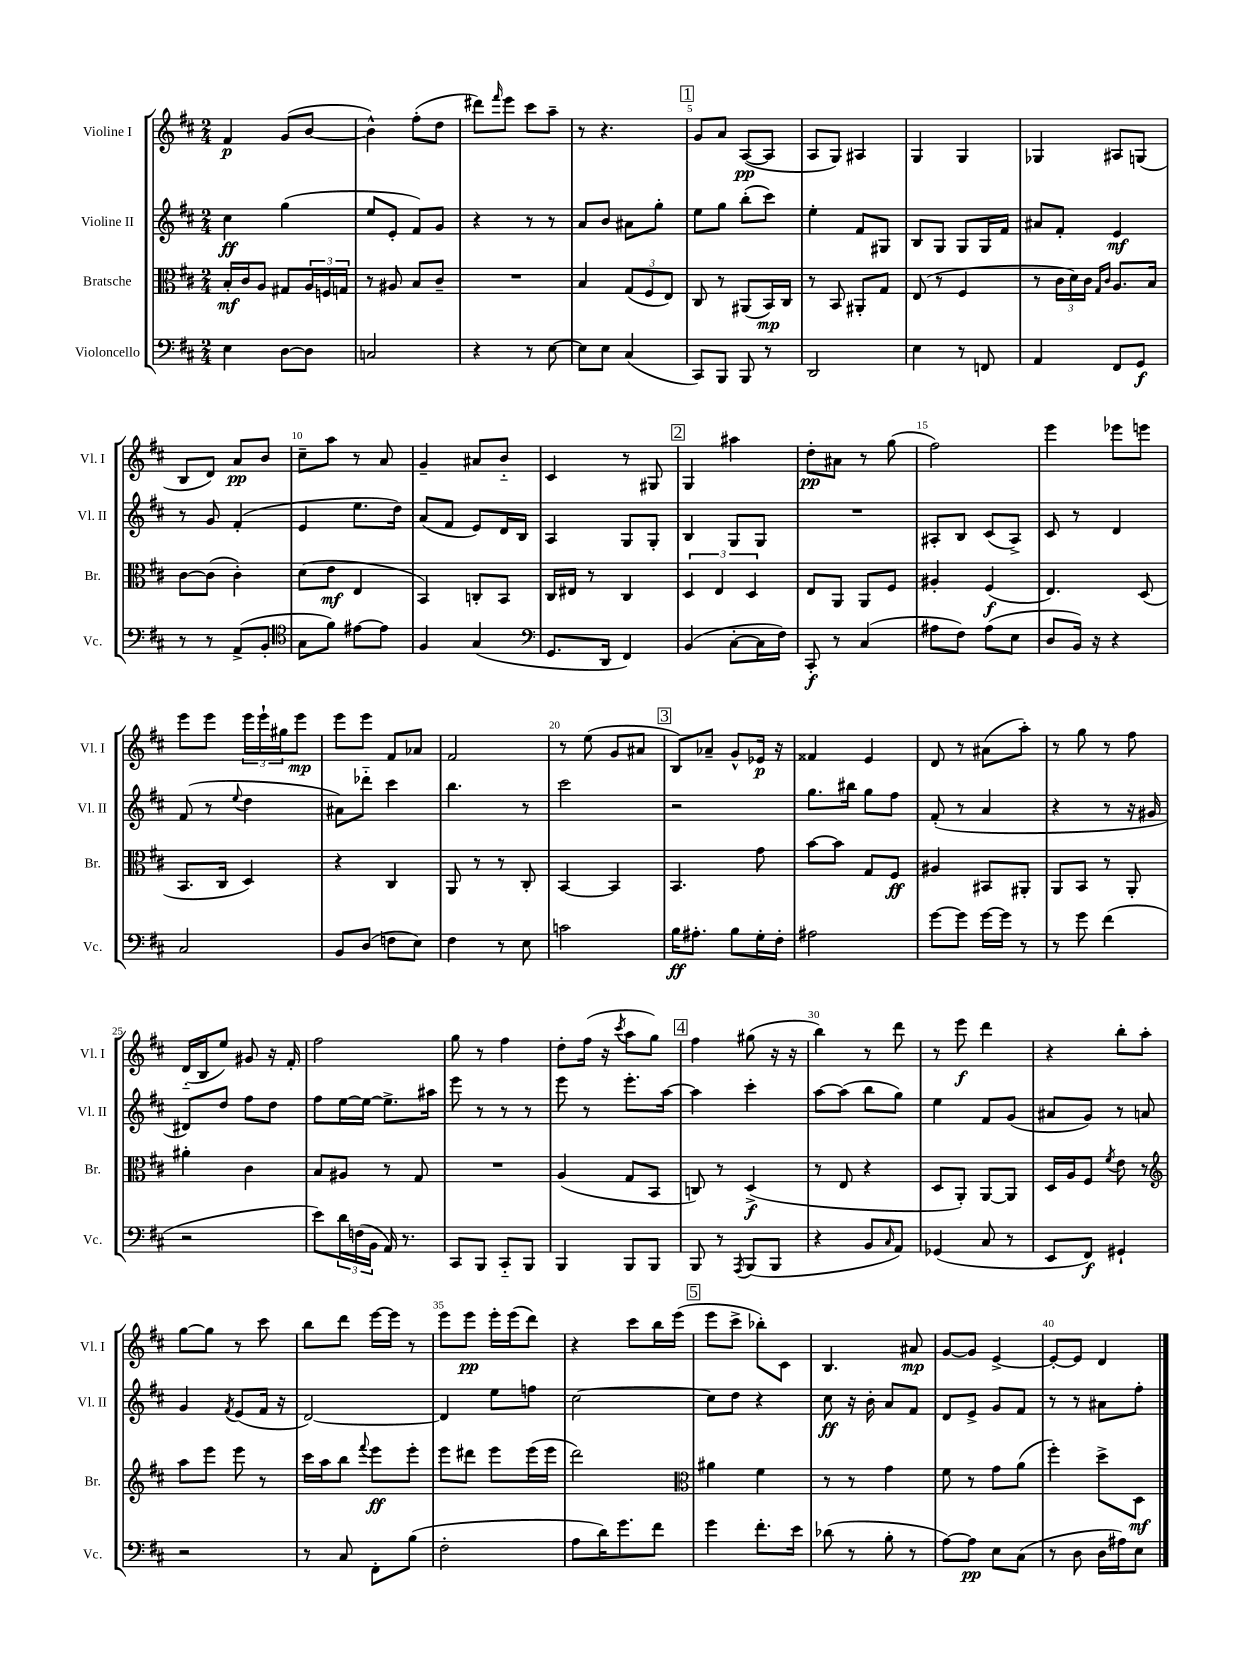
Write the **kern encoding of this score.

**kern	**dynam	**kern	**dynam	**kern	**dynam	**kern	**dynam
*part4	*part4	*part3	*part3	*part2	*part2	*part1	*part1
*staff4	*staff4	*staff3	*staff3	*staff2	*staff2	*staff1	*staff1
*I"Violoncello	*	*I"Bratsche	*	*I"Violine II	*	*I"Violine I	*
*I'Vc.	*	*I'Br.	*	*I'Vl. II	*	*I'Vl. I	*
*clefF4	*	*clefC3	*	*clefG2	*	*clefG2	*
*k[f#c#]	*	*k[f#c#]	*	*k[f#c#]	*	*k[f#c#]	*
*M2/4	*	*M2/4	*	*M2/4	*	*M2/4	*
=1	=1	=1	=1	=1	=1	=1	=1
4E\	.	16B'/LL	mf	4cc#\	ff	4f#/	p
.	.	16c#/J	.	.	.	.	.
.	.	8A/J	.	.	.	.	.
[8D\L	.	8G#X/L	.	(4gg\	.	(8g/L	.
8D\J]	.	24A/L	.	.	.	[8b/J	.
.	.	24Fn/	.	.	.	.	.
.	.	24Gn/JJ	.	.	.	.	.
=2	=2	=2	=2	=2	=2	=2	=2
2Cn/	.	8r	.	8ee/L	.	4b^^\])	.
.	.	8A#X/	.	8e'/J	.	.	.
.	.	8B/L	.	8f#/L)	.	(8ff#'\L	.
.	.	8c#~/J	.	8g/J	.	8dd\J	.
=3	=3	=3	=3	=3	=3	=3	=3
4r	.	2r	.	4r	.	8ddd#X\L)	.
.	.	.	.	.	.	16qqfff#/	.
.	.	.	.	.	.	8eee\J	.
8r	.	.	.	8r	.	8ccc#\L	.
[8E\	.	.	.	8r	.	8aa~\J	.
=4	=4	=4	=4	=4	=4	=4	=4
8E\L]	.	4B/	.	8a/L	.	8r	.
8E\J	.	.	.	8b/J	.	4.r	.
(4C#/	.	(12G/L	.	8a#X\L	.	.	.
.	.	12F#/	.	.	.	.	.
.	.	.	.	8gg'\J	.	.	.
.	.	12E/J)	.	.	.	.	.
!!LO:REH:place=s1:t=1
=5	=5	=5	=5	=5	=5	=5	=5
8CC#/L)	.	8C#/	.	8ee\L	.	8g/L	.
8BBB/J	.	8r	.	8gg\J	.	8a/J	.
8BBB/	.	(8AA#X/L	.	(8bb'\L	.	([8A/L	pp
8r	.	16BB/L)	mp	8ccc#\J)	.	8A/J]	.
.	.	16C#/JJ	.	.	.	.	.
=6	=6	=6	=6	=6	=6	=6	=6
2DD/	.	8r	.	4ee'\	.	8A/L	.
.	.	8BB/	.	.	.	8G/J)	.
.	.	8AA#X'/L	.	8f#/L	.	4A#X/	.
.	.	8G/J	.	8G#X/J	.	.	.
=7	=7	=7	=7	=7	=7	=7	=7
4E\	.	(8E/	.	8B/L	.	4G/	.
.	.	8r	.	8G/J	.	.	.
8r	.	4F#/	.	8G/L	.	4G/	.
8FFn/	.	.	.	16G/L	.	.	.
.	.	.	.	16f#/JJ	.	.	.
=8	=8	=8	=8	=8	=8	=8	=8
4AA/	.	8r	.	8a#X/L	.	4G-X/	.
.	.	24c#\LL	.	8f#'/J	.	.	.
.	.	24d\)	.	.	.	.	.
.	.	24c#\JJ	.	.	.	.	.
.	.	16qqG/LL	.	.	.	.	.
.	.	16qqc#/JJ	.	.	.	.	.
8FF#/L	.	8.A/L	.	4e/	mf	8A#X/L	.
8GG/J	f	.	.	.	.	(8Gn/J	.
.	.	16B/Jk	.	.	.	.	.
!!LO:LB:g=z
=9	=9	=9	=9	=9	=9	=9	=9
8r	.	[8c#\L	.	8r	.	8B/L	.
8r	.	(8c#\J]	.	8g/	.	8d/J)	.
(8AA^/L	.	4c#'\)	.	(4f#'/	.	8a/L	pp
8BB'/J	.	.	.	.	.	8b/J	.
=10	=10	=10	=10	=10	=10	=10	=10
*clefC4	*	*	*	*	*	*	*
8G\L	.	(8d\L	.	4e/	.	8cc#~\L	.
8f#\J)	.	8e\J	mf	.	.	8aa\J	.
[8e#X\L	.	4E/	.	8.ee\L	.	8r	.
8e#\J]	.	.	.	.	.	8a/	.
.	.	.	.	16dd\Jk)	.	.	.
=11	=11	=11	=11	=11	=11	=11	=11
4F#/	.	4BB/)	.	(8a/L	.	4g~/	.
.	.	.	.	8f#/J	.	.	.
(4G/	.	8Cn'/L	.	8e/L)	.	8a#X/L	.
.	.	8BB/J	.	16d/L	.	8b/J	.
.	.	.	.	16B/JJ	.	.	.
=12	=12	=12	=12	=12	=12	=12	=12
*clefF4	*	*	*	*	*	*	*
8.GG/L	.	16C#/LL	.	4A/	.	4c#/	.
.	.	16E#X/JJ	.	.	.	.	.
.	.	8r	.	.	.	.	.
16DD/Jk	.	.	.	.	.	.	.
4FF#/)	.	4C#/	.	8G/L	.	8r	.
.	.	.	.	8G'/J	.	8G#X/	.
!!LO:REH:place=s1:t=2
=13	=13	=13	=13	=13	=13	=13	=13
(4BB/	.	6D/	.	4B/	.	4G/	.
.	.	6E/	.	.	.	.	.
[8C#'\L	.	.	.	8G/L	.	4aa#X\	.
.	.	6D/	.	.	.	.	.
16C#\L]	.	.	.	8G/J	.	.	.
16F#\JJ)	.	.	.	.	.	.	.
=14	=14	=14	=14	=14	=14	=14	=14
8CC#'/	f	8E/L	.	2r	.	8dd'\L	pp
8r	.	8AA/J	.	.	.	8a#X\J	.
(4C#/	.	8AA/L	.	.	.	8r	.
.	.	8F#/J	.	.	.	(8gg\	.
=15	=15	=15	=15	=15	=15	=15	=15
8A#X\L	.	4A#X'/	.	8A#X'/L	.	2ff#\)	.
8F#\J)	.	.	.	8B/J	.	.	.
(8A#\L	.	(4F#/	f	(8c#/L	.	.	.
8E\J	.	.	.	8A#^/J)	.	.	.
=16	=16	=16	=16	=16	=16	=16	=16
8D/L	.	4.E/)	.	8c#/	.	4eee\	.
16BB/Jk)	.	.	.	8r	.	.	.
16r	.	.	.	.	.	.	.
4r	.	.	.	4d/	.	8eee-X\L	.
.	.	(8D/	.	.	.	8eeen\J	.
!!LO:LB:g=z
=17	=17	=17	=17	=17	=17	=17	=17
2C#/	.	8.BB/L	.	(8f#/	.	8eee\L	.
.	.	.	.	8r	.	8eee\J	.
.	.	16C#/Jk	.	.	.	.	.
.	.	.	.	8qqee/	.	.	.
.	.	4D/)	.	4dd\	.	24eee\LL	.
.	.	.	.	.	.	24eee`\	.
.	.	.	.	.	.	24gg#X\J	.
.	.	.	.	.	.	8eee\J	mp
=18	=18	=18	=18	=18	=18	=18	=18
8BB/L	.	4r	.	8a#X\L)	.	8eee\L	.
(8D/J	.	.	.	8ddd-X\J	.	8eee\J	.
8Fn\L	.	4C#/	.	4ccc#\	.	8f#/L	.
8E\J)	.	.	.	.	.	8a-X/J	.
=19	=19	=19	=19	=19	=19	=19	=19
4F#\	.	8AA/	.	4.bb\	.	2f#/	.
.	.	8r	.	.	.	.	.
8r	.	8r	.	.	.	.	.
8E\	.	8C#'/	.	8r	.	.	.
=20	=20	=20	=20	=20	=20	=20	=20
2cn\	.	[4BB/	.	2ccc#\	.	8r	.
.	.	.	.	.	.	(8ee\	.
.	.	4BB/]	.	.	.	8g/L	.
.	.	.	.	.	.	8a#X/J	.
!!LO:REH:place=s1:t=3
=21	=21	=21	=21	=21	=21	=21	=21
16B\KL	ff	4.BB/	.	2r	.	8B/L)	.
8.A#X'\J	.	.	.	.	.	.	.
.	.	.	.	.	.	8a-X~/J	.
8B\L	.	.	.	.	.	8g^^/L	.
16G'\L	.	8g\	.	.	.	16e-X/Jk	p
16F#'\JJ	.	.	.	.	.	16r	.
=22	=22	=22	=22	=22	=22	=22	=22
2A#X\	.	[8b\L	.	8.gg\L	.	4f##X/	.
.	.	8b\J]	.	.	.	.	.
.	.	.	.	16bb#X\Jk	.	.	.
.	.	8G/L	.	8gg\L	.	4e/	.
.	.	8F#/J	ff	8ff#\J	.	.	.
=23	=23	=23	=23	=23	=23	=23	=23
[8g\L	.	4A#X/	.	(8f#'/	.	8d/	.
8g\J]	.	.	.	8r	.	8r	.
[16g\LL	.	8BB#X/L	.	4a/	.	(8a#X\L	.
16g\JJ]	.	.	.	.	.	.	.
8r	.	8AA#X'/J	.	.	.	8aa'\J)	.
=24	=24	=24	=24	=24	=24	=24	=24
8r	.	8AA/L	.	4r	.	8r	.
8g\	.	8BB/J	.	.	.	8gg\	.
(4f#\	.	8r	.	8r	.	8r	.
.	.	8AA'/	.	16r	.	8ff#\	.
.	.	.	.	16g#X/	.	.	.
!!LO:LB:g=z
=25	=25	=25	=25	=25	=25	=25	=25
2r	.	4a#X'\	.	8d#X/L)	.	(16d/LL	.
.	.	.	.	.	.	16B/J	.
.	.	.	.	8dd/J	.	8ee/J)	.
.	.	4c#\	.	8ff#\L	.	8g#X/	.
.	.	.	.	8dd\J	.	16r	.
.	.	.	.	.	.	16f#'/	.
=26	=26	=26	=26	=26	=26	=26	=26
8e\L)	.	8B/L	.	8ff#\L	.	2ff#\	.
24d\L	.	8A#X/J	.	[16ee\L	.	.	.
(24Fn\	.	.	.	.	.	.	.
.	.	.	.	16ee\JJ_	.	.	.
24BB\JJ	.	.	.	.	.	.	.
16AA/)	.	8r	.	8.ee^\L]	.	.	.
8.r	.	.	.	.	.	.	.
.	.	8G/	.	.	.	.	.
.	.	.	.	16aa#X\Jk	.	.	.
=27	=27	=27	=27	=27	=27	=27	=27
8CC#/L	.	2r	.	8eee\	.	8gg\	.
8BBB/J	.	.	.	8r	.	8r	.
8CC#/L	.	.	.	8r	.	4ff#\	.
8BBB/J	.	.	.	8r	.	.	.
=28	=28	=28	=28	=28	=28	=28	=28
4BBB/	.	(4A/	.	8eee\	.	8dd'\L	.
.	.	.	.	8r	.	(16ff#\Jk	.
.	.	.	.	.	.	16r	.
.	.	.	.	.	.	8qccc#/	.
8BBB/L	.	8G/L	.	8.eee'\L	.	8aa\L	.
8BBB/J	.	8BB/J	.	.	.	8gg\J)	.
.	.	.	.	[16aa\Jk	.	.	.
!!LO:REH:place=s1:t=4
=29	=29	=29	=29	=29	=29	=29	=29
8BBB/	.	8Cn/)	.	4aa\]	.	4ff#\	.
8r	.	8r	.	.	.	.	.
8qAAA/	.	.	.	.	.	.	.
(8BBB/L	.	(4D^/	f	4ccc#'\	.	(8gg#X\	.
8BBB/J	.	.	.	.	.	16r	.
.	.	.	.	.	.	16r	.
=30	=30	=30	=30	=30	=30	=30	=30
4r	.	8r	.	[8aa\L	.	4bb\)	.
.	.	8E/	.	(8aa\J]	.	.	.
8BB/L	.	4r	.	8bb\L	.	8r	.
16qqC#/	.	.	.	.	.	.	.
8AA/J)	.	.	.	8gg\J)	.	8ddd\	.
=31	=31	=31	=31	=31	=31	=31	=31
(4GG-X/	.	8D/L	.	4ee\	.	8r	.
.	.	8AA'/J)	.	.	.	8eee\	f
8C#/	.	[8AA/L	.	8f#/L	.	4ddd\	.
8r	.	8AA/J]	.	(8g/J	.	.	.
=32	=32	=32	=32	=32	=32	=32	=32
8EE/L	.	16D/LL	.	8a#X/L	.	4r	.
.	.	16A/J	.	.	.	.	.
8FF#/J)	f	8F#/J	.	8g/J)	.	.	.
.	.	8qf#/	.	.	.	.	.
4GG#X`/	.	8e\	.	8r	.	8bb'\L	.
.	.	8r	.	8an/	.	8aa'\J	.
!!LO:LB:g=z
=33	=33	=33	=33	=33	=33	=33	=33
*	*	*clefG2	*	*	*	*	*
2r	.	8aa\L	.	4g/	.	[8gg\L	.
.	.	8eee\J	.	.	.	8gg\J]	.
.	.	.	.	8qf#/	.	.	.
.	.	8eee\	.	(8e/L	.	8r	.
.	.	8r	.	16f#/Jk	.	8ccc#\	.
.	.	.	.	16r	.	.	.
=34	=34	=34	=34	=34	=34	=34	=34
8r	.	16ccc#\LL	.	[2d/)	.	8bb\L	.
.	.	16aa\J	.	.	.	.	.
8C#/	.	8bb\J	.	.	.	8ddd\J	.
.	.	8qqfff#/	.	.	.	.	.
8FF#'\L	.	8eee\L	ff	.	.	[16eee\LL	.
.	.	.	.	.	.	16eee\JJ]	.
(8B\J	.	8eee'\J	.	.	.	8r	.
=35	=35	=35	=35	=35	=35	=35	=35
2F#'\	.	8eee\L	.	4d/]	.	8eee\L	.
.	.	8ddd#X\J	.	.	.	8eee\J	pp
.	.	8eee\L	.	8ee\L	.	16eee'\LL	.
.	.	.	.	.	.	(16eee\J	.
.	.	(16eee\L	.	8ffn\J	.	8ddd\J)	.
.	.	16eee\JJ	.	.	.	.	.
=36	=36	=36	=36	=36	=36	=36	=36
8A\L	.	2ddd\)	.	[2cc#\	.	4r	.
16d\K)	.	.	.	.	.	.	.
8.g\	.	.	.	.	.	.	.
.	.	.	.	.	.	8ccc#\L	.
8f#\J	.	.	.	.	.	16bb\L	.
.	.	.	.	.	.	(16eee\JJ	.
!!LO:REH:place=s1:t=5
=37	=37	=37	=37	=37	=37	=37	=37
*	*	*clefC3	*	*	*	*	*
4g\	.	4a#X\	.	8cc#\L]	.	8eee\L	.
.	.	.	.	8dd\J	.	8ccc#^\J	.
8.f#'\L	.	4f#\	.	4r	.	8bb-X'\L)	.
.	.	.	.	.	.	8c#\J	.
16e\Jk	.	.	.	.	.	.	.
=38	=38	=38	=38	=38	=38	=38	=38
(8d-X\	.	8r	.	8cc#\	ff	4.B/	.
8r	.	8r	.	16r	.	.	.
.	.	.	.	16b'\	.	.	.
8B'\	.	4g\	.	8a/L	.	.	.
8r	.	.	.	8f#/J	.	8a#X/	mp
=39	=39	=39	=39	=39	=39	=39	=39
[8A\L)	.	8f#\	.	8d/L	.	[8g/L	.
8A\J]	pp	8r	.	8e^/J	.	8g/J]	.
8E\L	.	8g\L	.	8g/L	.	[4e^/	.
(8C#\J	.	(8a\J	.	8f#/J	.	.	.
=40	=40	=40	=40	=40	=40	=40	=40
8r	.	4ff#'\)	.	8r	.	8e'/L_	.
8D\	.	.	.	8r	.	8e/J]	.
16D\LL	.	8dd^\L	.	8a#X\L	.	4d/	.
16A#X\J)	.	.	.	.	.	.	.
8E\J	.	8D\J	mf	8ff#'\J	.	.	.
==	==	==	==	==	==	==	==
*-	*-	*-	*-	*-	*-	*-	*-
